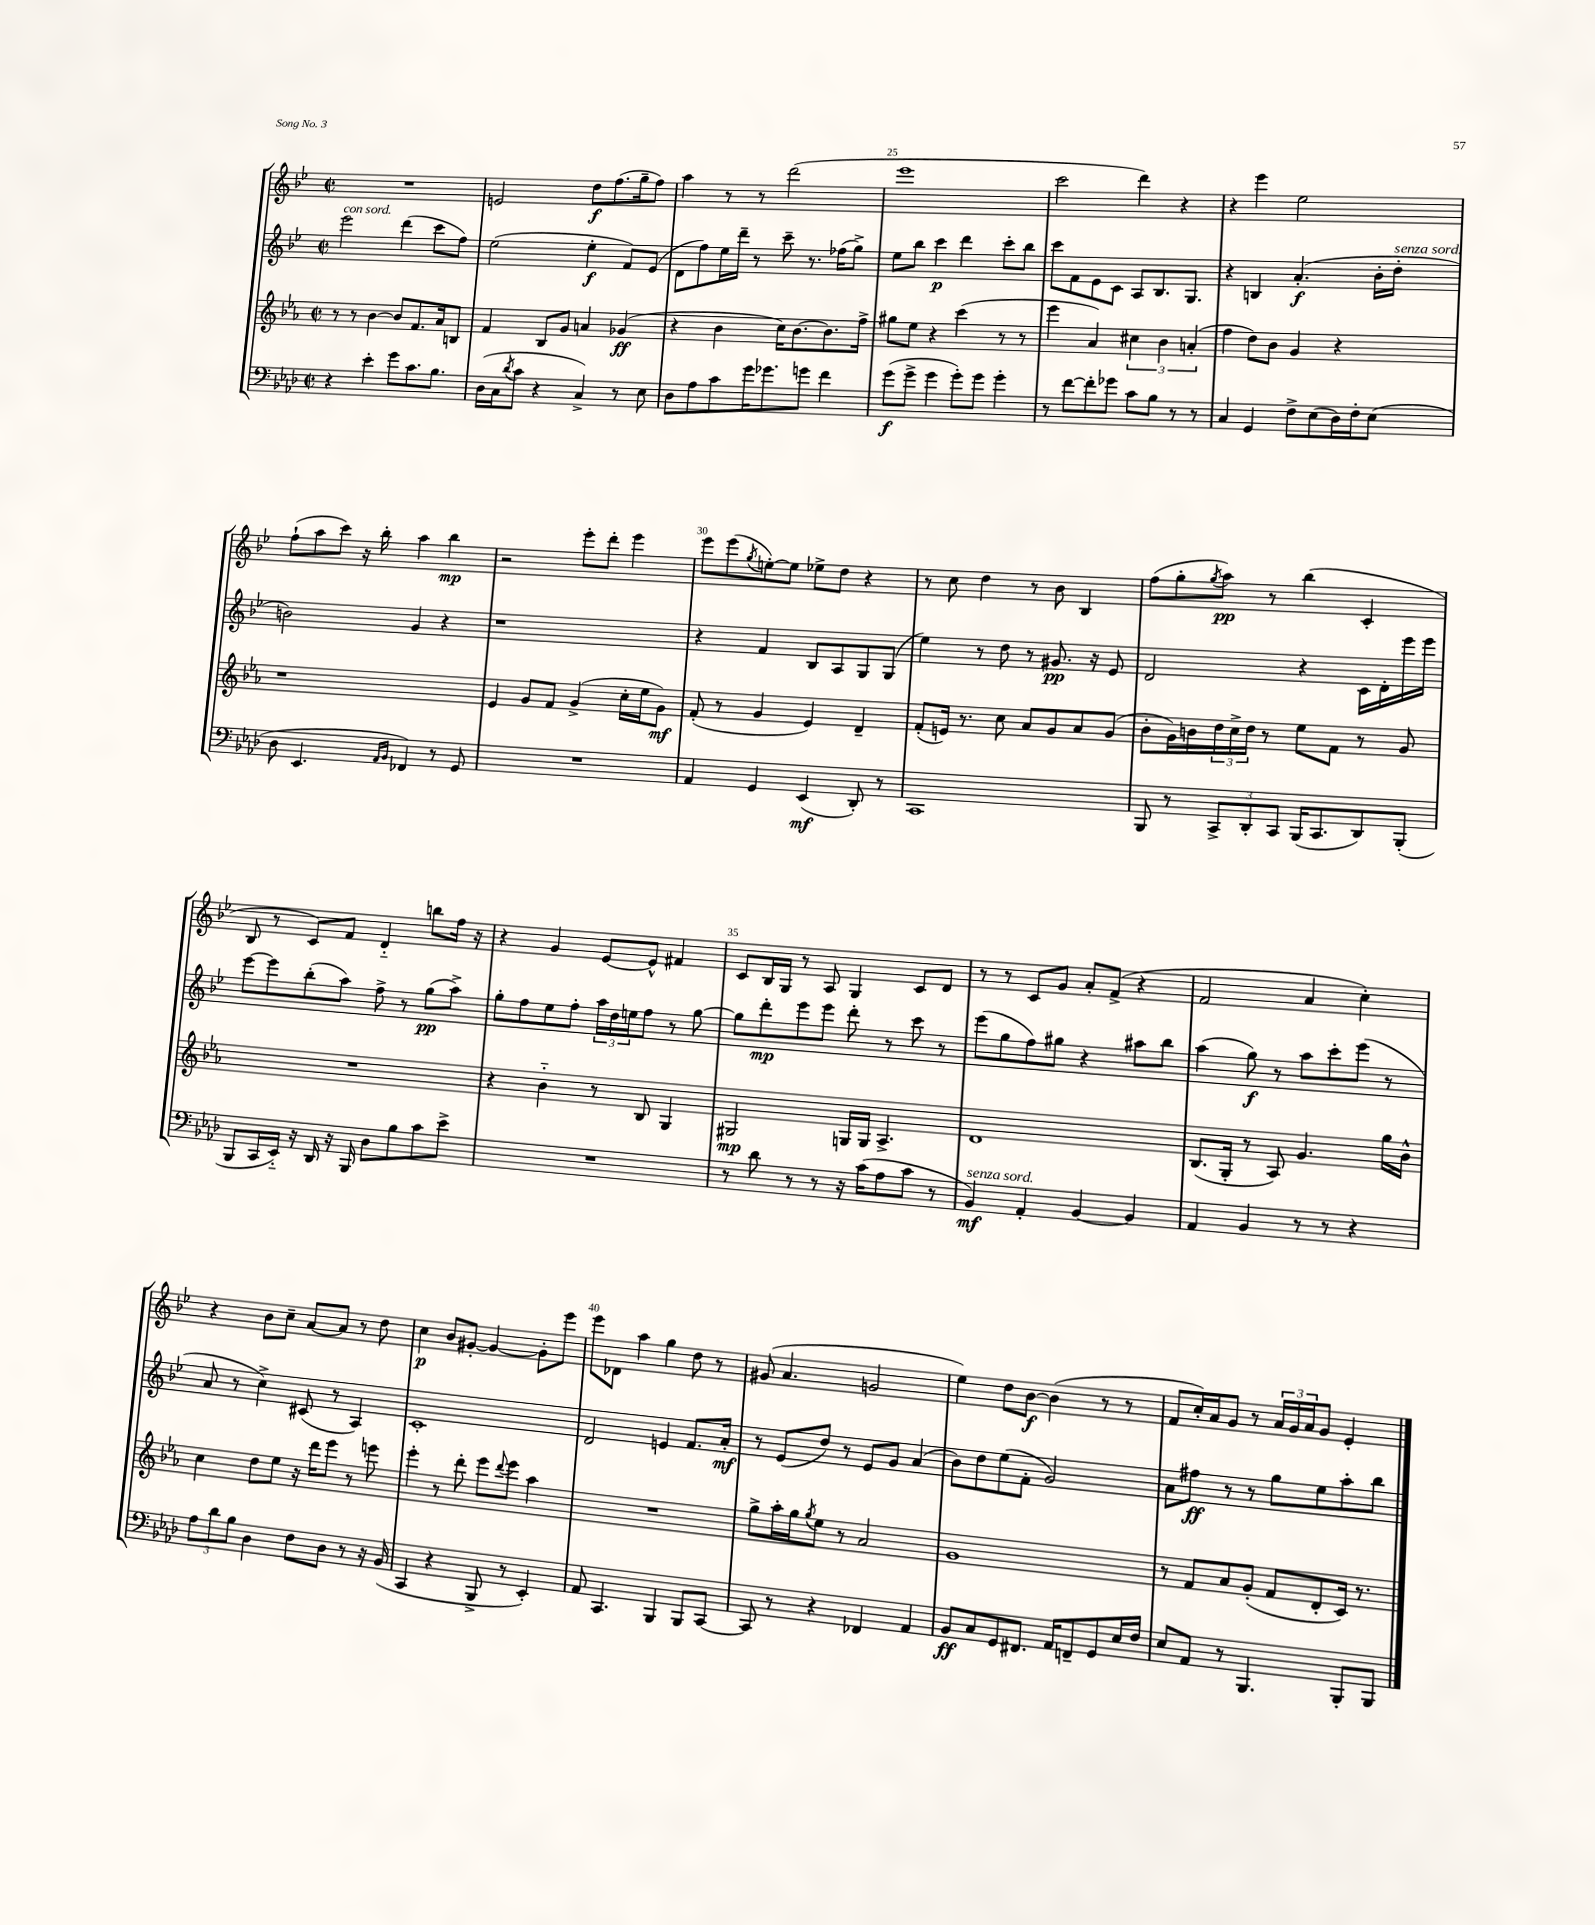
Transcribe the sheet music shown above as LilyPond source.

<<
\new StaffGroup <<
\new Staff = "s0" {
    \clef treble \key bes \major \defaultTimeSignature \time 2/2
    R1 |
    e'2 d''8\f f''8.( g''16-- f''8) |
    a''4 r8 r8 d'''2( |
    ees'''1 |
    c'''2 d'''4) r4 |
    r4 ees'''4 ees''2 |
    f''8-!( a''8 c'''8) r16 bes''16-. a''4 bes''4\mp |
    r2 ees'''8-. d'''8-. ees'''4 |
    ees'''8 ees'''8( \acciaccatura { g''8 } e''8~-.) e''8 ees''8-> d''8 r4 |
    r8 c''8 d''4 r8 bes'8 bes4 |
    f''8( g''8-. \acciaccatura { g''8 } a''8\pp) r8 bes''4( c'4-. |
    bes8 r8 c'8) f'8 d'4-_ b''8 f''16 r16 |
    r4 g'4 ees'8~ ees'8-^ fis'4 |
    c'8 bes16 g16 r8 a8 g4 c'8 d'8 |
    r8 r8 c'8 g'8 a'8-. f'8->( r4 |
    f'2 a'4 c''4-.) |
    r4 bes'8 c''8-- a'8~ a'8 r8 d''8 |
    c''4\p bes'8 gis'8~-. gis'4~ gis'8-. ees'''8 |
    ees'''8 des'8 a''4 g''4 d''8 r8 |
    gis'8( a'4. g'2 |
    ees''4) d''8 bes'8~\f bes'4( r8 r8 |
    f'8 c''16-.) a'16 g'8 r8 \tuplet 3/2 { a'16 g'16 a'16 } g'8 ees'4-. \bar "|." |
}
\new Staff = "s1" {
    \clef treble \key bes \major \defaultTimeSignature \time 2/2
    ees'''2^\markup { \italic "con sord." } d'''4( c'''8 f''8) |
    ees''2( ees''4-.\f f'8) ees'8( |
    d'8 f''8) ees''16 d'''16-- r8 c'''8-- r8. fes''16( g''8->) |
    ees''8 bes''8 c'''4\p d'''4 c'''8-. bes''8 |
    c'''8 f'8 ees'8 c'8 a8 bes8. g8. |
    r4 b4 a'4.-.\f( bes'16-. d''16-.^\markup { \italic "senza sord." } |
    b'2) g'4 r4 |
    r1 |
    r4 f'4 bes8 a8 g8 g8( |
    ees''4) r8 d''8 r8 gis'8.\pp r16 ees'8 |
    d'2 r4 c'16 d'16-. ees'''16 ees'''16 |
    ees'''8~ ees'''8 bes''8-.( a''8) f''8-> r8 g''8\pp( a''8->) |
    g''8-. f''8 ees''8 f''8-. \tuplet 3/2 { a''16 d''16 e''16 } f''8 r8 g''8~ |
    g''8 d'''8-.\mp ees'''8 ees'''8 d'''8-. r8 c'''8 r8 |
    ees'''8( g''8 f''8) gis''8 r4 ais''8 bes''8 |
    a''4( g''8\f) r8 a''8 c'''8-. ees'''8( r8 |
    a'8 r8 c''4->) cis'8( r8 a4) |
    c'1-. |
    d'2 e'4 f'8. a'16-.\mf |
    r8 ees'8( d''8) r8 ees'8 g'8 a'4( |
    bes'8) d''8 ees''8( f'8-. g'2) |
    a'8 fis''8\ff r8 r8 g''8 ees''8 a''8-. bes''8 \bar "|." |
}
\new Staff = "s2" {
    \clef treble \key ees \major \defaultTimeSignature \time 2/2
    r8 r8 bes'4~ bes'8 f'8. aes'16 b8 |
    f'4 bes8 g'8 a'4 ges'4\ff( |
    r4 bes'4 c''16) bes'8.~ bes'8. f''16-> |
    gis''8 ees''8 r4 c'''4( r8 r8 |
    ees'''4 aes'4) \tuplet 3/2 { cis''4 bes'4 a'4-.( } |
    f''4 d''8) bes'8 g'4 r4 |
    r1 |
    ees'4 g'8 f'8 g'4->( c''16-. ees''16 g'8\mf) |
    f'8-.( r8 g'4 ees'4) d'4-- |
    f'8-.( e'16) r8. c''8 aes'8 g'8 aes'8 g'8( |
    bes'8-. g'16) b'16 \tuplet 3/2 { d''16 c''16-> d''16 } r8 ees''8 f'8 r8 g'8 |
    R1 |
    r4 bes'4-_ r8 bes8 g4 |
    gis2\mp g16 g16 aes4.-> |
    d'1 |
    bes8.( g16-. r8 aes8) g'4. g''16 bes'16-^ |
    c''4 d''8 ees''8 r16 d'''16 ees'''8 r8 e'''8 |
    ees'''4-. r8 d'''8-. ees'''8 \appoggiatura { d'''8 } ees'''8 aes''4 |
    R1 |
    g''8-> aes''16-. g''16 \acciaccatura { g''8 } ees''8 r8 aes'2 |
    g'1 |
    r8 f'8 aes'8 g'8-.( f'8 d'8-. c'16) r8. \bar "|." |
}
\new Staff = "s3" {
    \clef bass \key aes \major \defaultTimeSignature \time 2/2
    r4 ees'4-. g'8 c'8. bes8. |
    des16( c16 \acciaccatura { des'8 } c'8 r4 c4->) r8 ees8 |
    des8 aes8 c'8 g'16 ges'8. g'8 f'4 |
    g'8\f( g'8-> g'4 g'8-.) g'8 g'4-. |
    r8 f'8~ f'8-. ges'8 c'8 bes8 r8 r8 |
    c4 g,4 f8-> ees8( des16) f16-. ees8( |
    des8 ees,4. \grace { aes,16 bes,16 } fes,4) r8 g,8 |
    R1 |
    aes,4 g,4 ees,4\mf( des,8-.) r8 |
    c,1 |
    bes,,8 r8 \tuplet 3/2 { c,8-> des,8-. c,8 } bes,,16( c,8. des,8) bes,,8-.( |
    bes,,8 c,16 ees,16-_) r16 des,16 r16 bes,,16 des8 bes8 c'8 ees'8-> |
    R1 |
    r8 des'8 r8 r8 r16 c'16( aes8 c'8 r8 |
    bes,4\mf^\markup { \italic "senza sord." }) aes,4-. bes,4~ bes,4 |
    aes,4 bes,4 r8 r8 r4 |
    \tuplet 3/2 { aes8 des'8 bes8 } des4 f8 des8 r8 r16 bes,16( |
    c,4 r4 bes,,8-> r8 ees,4-.) |
    aes,8 c,4. bes,,4 bes,,8 c,8~ |
    c,8 r8 r4 fes,4 aes,4 |
    bes,8\ff c8 g,8 fis,8. aes,16 f,8-- g,8 ees16 f16 |
    ees8 aes,8 r8 bes,,4. bes,,8-. bes,,8 \bar "|." |
}
>>
>>
\layout { \context { \Score currentBarNumber = #22 \override BarNumber.break-visibility = ##(#f #t #t) barNumberVisibility = #(every-nth-bar-number-visible 5) } }
